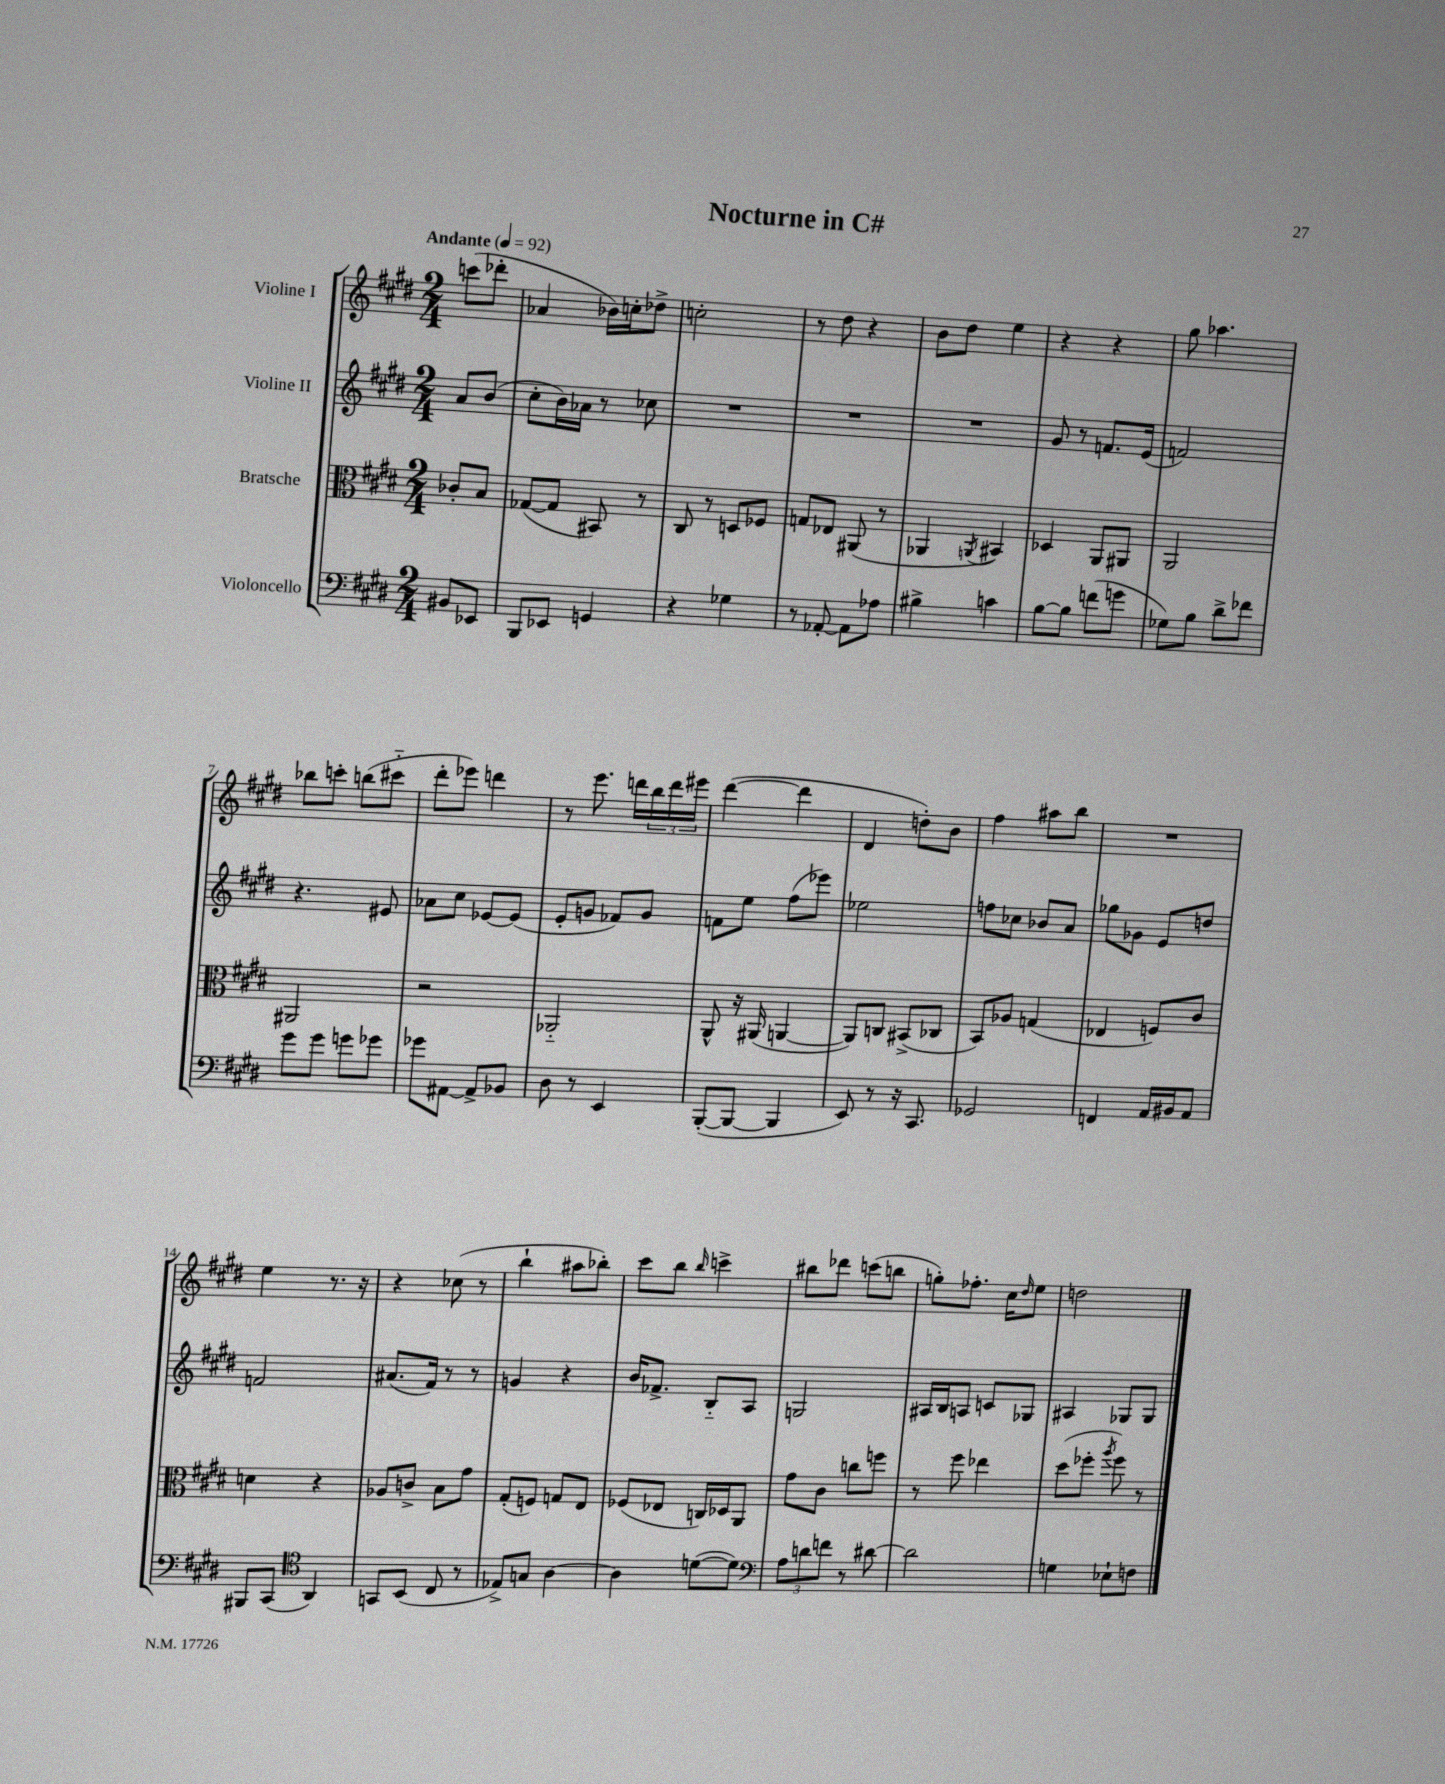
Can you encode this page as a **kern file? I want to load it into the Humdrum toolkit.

**kern	**kern	**kern	**kern
*staff4	*staff3	*staff2	*staff1
*clefF4	*clefC3	*clefG2	*clefG2
*k[f#c#g#d#]	*k[f#c#g#d#]	*k[f#c#g#d#]	*k[f#c#g#d#]
*M2/4	*M2/4	*M2/4	*M2/4
*MM92	*MM92	*MM92	*MM92
8BB#	8c-'	8a	(8ccc
8EE-	8B	(8b	8ddd-'
=	=	=	=
8BBB	([8G-	8cc#'	4a-
8EE-	8G-]	16b)	.
.	.	16a-	.
4GG	8BB#)	8r	16b-)
.	.	.	16cc'
.	8r	8cc-	8dd-^
=	=	=	=
4r	8C#	2r	2cc'
.	8r	.	.
4G-	8D	.	.
.	8F-	.	.
=	=	=	=
8r	8G	2r	8r
[8AA-'	8E-	.	8dd#
8AA-]	(8AA#	.	4r
8A-	8r	.	.
=	=	=	=
4B#^	4AA-	2r	8b
.	.	.	8dd#
.	8qAA	.	.
4c	4BB#)	.	4ee
=	=	=	=
[8B	4D-	8g#	4r
8B]	.	8r	.
(8f	8AA	8.f	4r
8g	8AA#	.	.
.	.	(16e	.
=	=	=	=
8G-)	2AA	2f)	8gg#
8B	.	.	4.aa-
8d#^	.	.	.
8f-	.	.	.
=	=	=	=
8g#	2AA#	4.r	8bb-
8g#	.	.	8ccc'
8g	.	.	(8bb
8g-	.	8e#	8ccc#'~
=	=	=	=
8g-	2r	8a-	8ddd#'
[8AA#	.	8cc#	8eee-)
8AA#^]	.	[8e-	4ddd
8BB-	.	(8e-]	.
=	=	=	=
8D#	2AA-'~	8e'	8r
8r	.	8g	8.eee
4EE	.	8f-)	.
.	.	.	16ddd
.	.	8g	24bb
.	.	.	24ddd
.	.	.	24eee#
=	=	=	=
([8BBB'	8AA^^	8f	([4ddd#
8BBB_	16r	8ee	.
.	(16AA#	.	.
4BBB]	[4AA	(8ff#	4ddd#]
.	.	8eee-)	.
=	=	=	=
8EE)	8AA])	2ee-	4d#
8r	8C	.	.
16r	(8BB#^	.	8dd')
8.CC#	.	.	.
.	8C-	.	8b
=	=	=	=
2GG-	8BB)	8ff	4ff#
.	8A-	8cc-	.
.	(4G	8b-	8aa#
.	.	8a	8bb
=	=	=	=
4FF	4E-	8gg-	2r
.	.	8g-	.
16AA	8F)	8e	.
16BB#	.	.	.
8AA	8c#	8dd	.
=	=	=	=
8BBB#	4d	2f	4ee
(8CC#	.	.	.
*clefC4	*	*	*
4AA)	4r	.	8.r
.	.	.	16r
=	=	=	=
8GG	8A-	(8.a#	4r
(8BB	8c^	.	.
.	.	16f#)	.
8C#	8B	8r	(8cc-
8r	8g#	8r	8r
=	=	=	=
8E-^)	(8G#'	4g	4bb`
8G	8F)	.	.
[4A	8G	4r	8aa#
.	8E	.	8bb-')
=	=	=	=
4A]	(8F-	16b	8ccc#
.	.	8.f-^	.
.	8E-	.	8bb
.	.	.	16qqbb
([8d	16C)	8B'~	4ccc^
.	16D-	.	.
8d])	8AA	8A	.
=	=	=	=
*clefF4	*	*	*
12A	8g#	2G	8bb#
12d	.	.	.
.	8c#	.	8ddd-
12f	.	.	.
8r	8cc	.	(8ccc
[8d#	8ff	.	8bb
=	=	=	=
2d#]	8r	16A#	8gg')
.	.	16B	.
.	8ff#	8A	8.ff-'
.	4ee-	8c	.
.	.	.	16cc#
.	.	.	16qqdd#
.	.	8G-	8ee
=	=	=	=
4G	(8dd#	4A#	2dd
.	8ff-'	.	.
.	8qaa	.	.
8E-`	8ff-)	8G-	.
8F	8r	8G-	.
==	==	==	==
*-	*-	*-	*-
